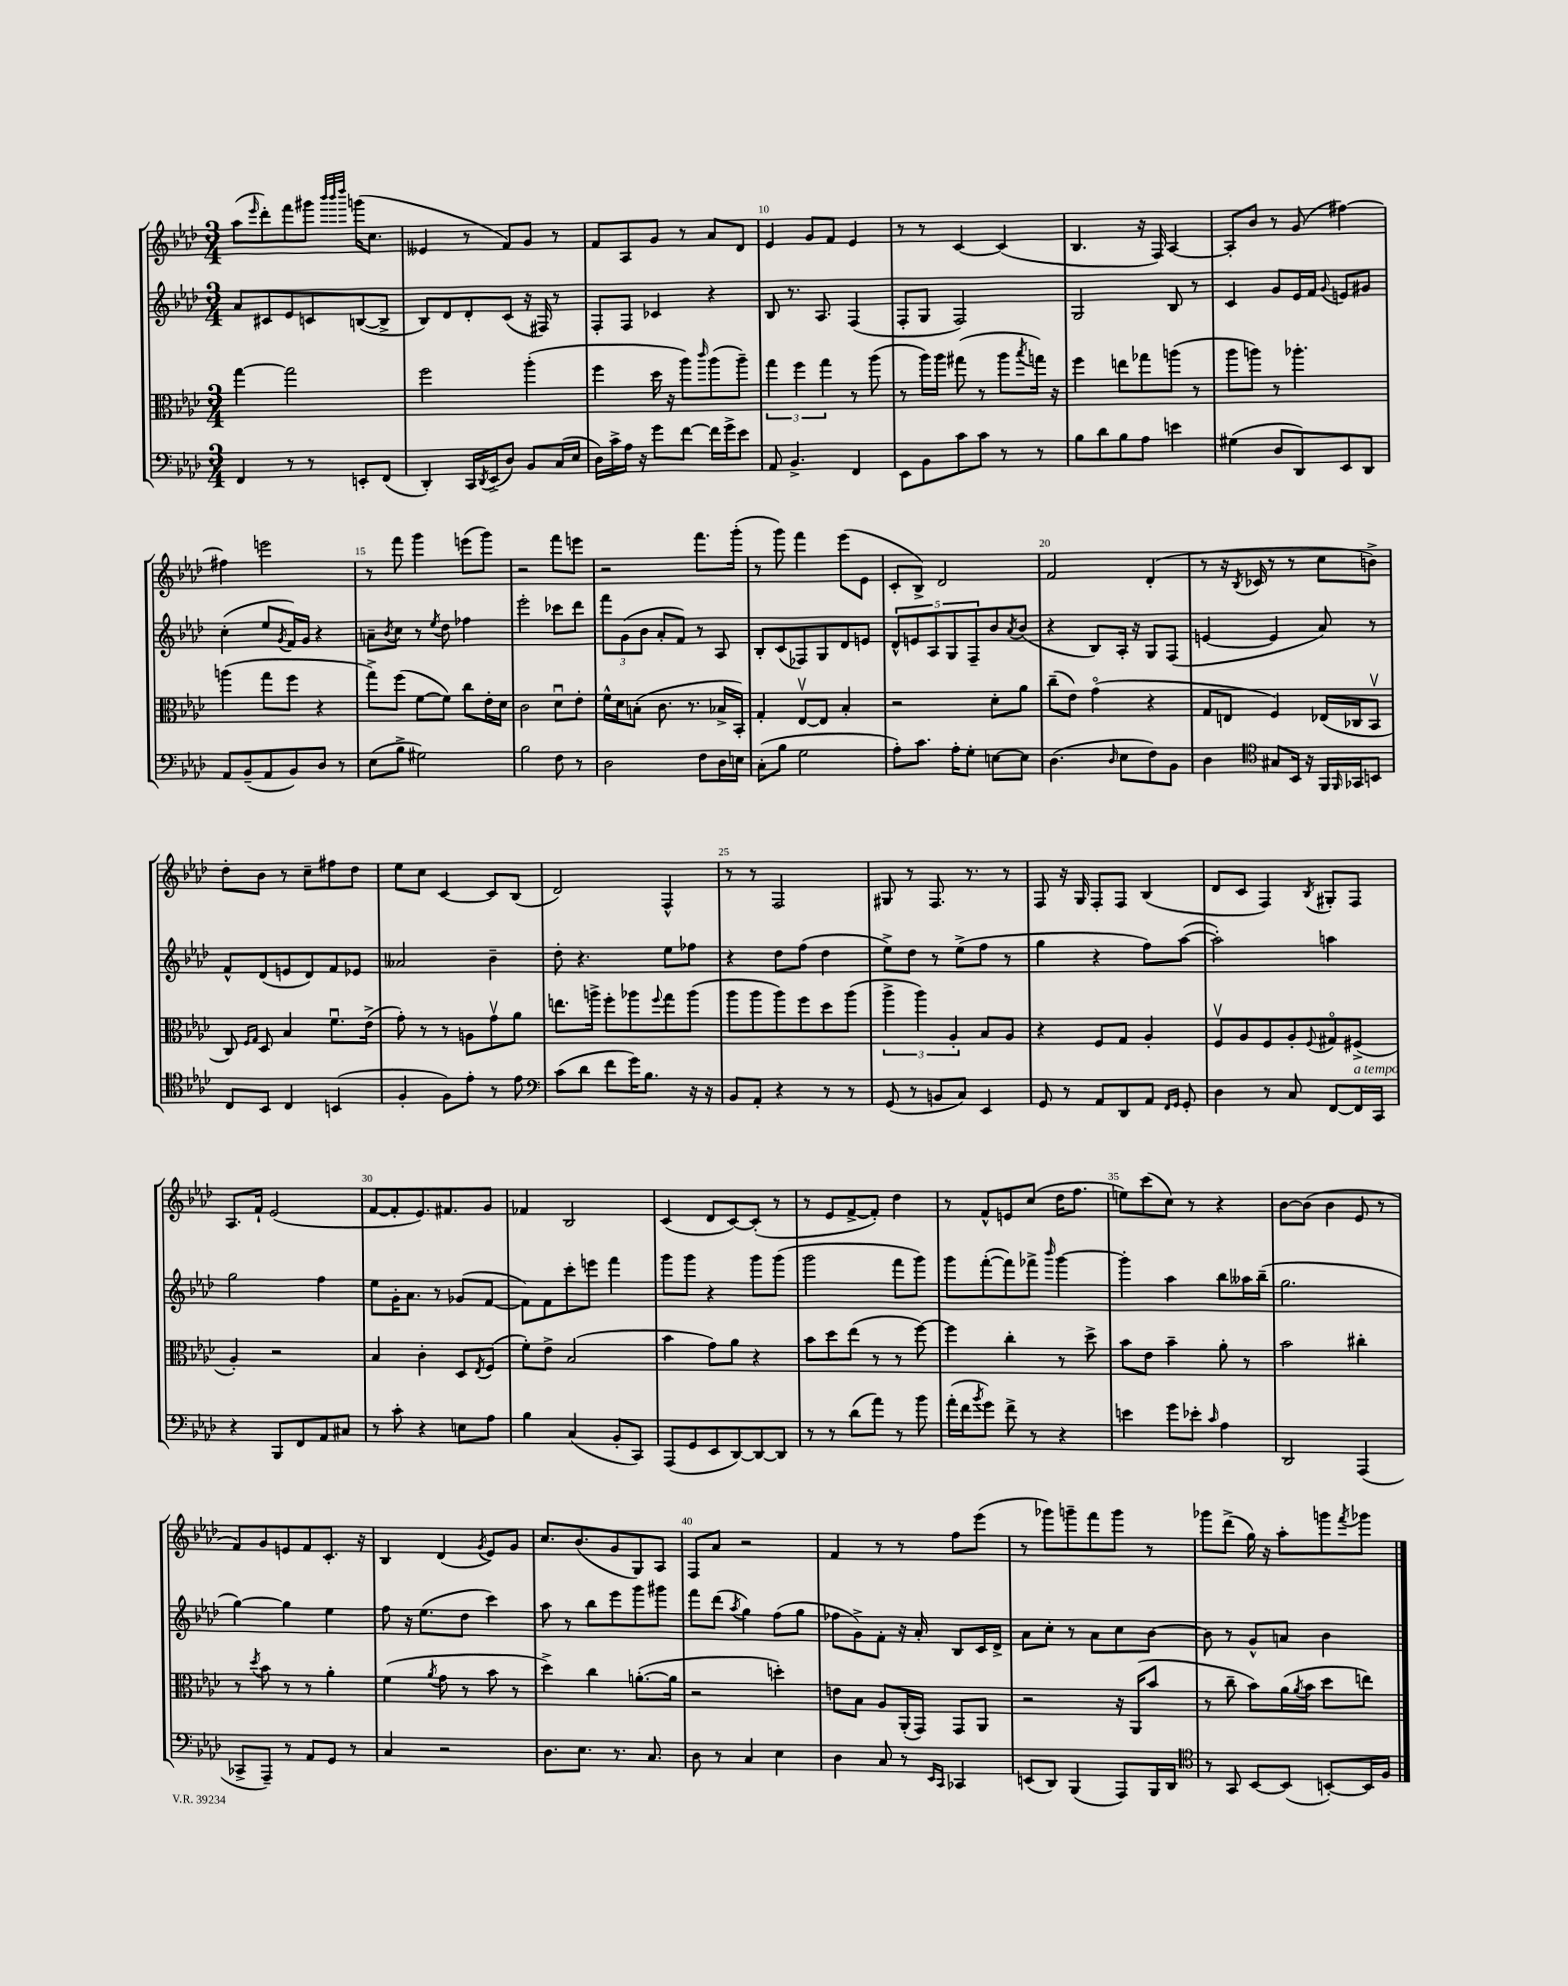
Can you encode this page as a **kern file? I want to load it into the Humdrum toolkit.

**kern	**kern	**kern	**kern
*staff4	*staff3	*staff2	*staff1
*clefF4	*clefC3	*clefG2	*clefG2
*k[b-e-a-d-]	*k[b-e-a-d-]	*k[b-e-a-d-]	*k[b-e-a-d-]
*M3/4	*M3/4	*M3/4	*M3/4
4FF/	[4gg\	8a-/L	(8aa-\L
.	.	.	16qqeee-/
.	.	8c#/	8ddd-'\)
8r	2gg\]	8e-/	8fff\
8r	.	8c/	8ggg#\J
.	.	.	32qqbbb-/LLL
.	.	.	32qqbbb-/
.	.	.	32qqdddd-/JJJ
8EE'/L	.	([8B/	(16ggg\LK
.	.	.	8.cc\J
(8FF/J	.	8B^/]J	.
=	=	=	=
4DD-'/)	2ff\	8B-/L)	4e--/
.	.	8d-/	.
16CC/LL	.	8d-'/	8r
8qDD-/	.	.	.
(16EE-^/J	.	.	.
8D-/J)	.	(8c/J	8f/L)
8BB-/L	(4aa-'\	16r	8g/J
.	.	16F#/)	.
(16C/L	.	8r	8r
16E-/JJ	.	.	.
=	=	=	=
16D-\LL)	4ff\	8F'/L	8f/L
16c^\	.	.	.
16A-\JJ	.	8F/J	8A-/
16r	.	.	.
8g\L	16dd-\	4c-/	8g/J
.	16r	.	.
[8f\J	8aa-\L)	.	8r
.	16qqccc/	.	.
16f\]LL	(8aa-\	4r	8a-/L
16g^\J	.	.	.
8e-\J	8aa-~\J)	.	8d-/J
=	=	=	=
8AA-/	6gg\	8B-/	4e-/
4.BB-^/	.	8.r	.
.	6ff\	.	.
.	.	.	8g/L
.	.	8.A-/	.
.	6gg\	.	.
.	.	.	8f/J
4FF/	8r	(4F/	4e-/
.	(8aa-\	.	.
=	=	=	=
8EE-\L	8r	8F'/L	8r
8BB-\	16aa-\LL)	8G/J	8r
.	16aa-\JJ	.	.
8c\	(8gg#\	2F/)	[4c/
8c\J	8r	.	.
8r	8aa-\L	.	(4c/]
.	8qbb-/	.	.
8r	16gg\Jk)	.	.
.	16r	.	.
=	=	=	=
8B-\L	4ff\	2G/	4.B-/
8d-\	.	.	.
8B-\	8ee\L	.	.
8A-\J	8gg-\	.	16r
.	.	.	16F/)
4e\	(8aa\J	8B-/	[4A-/
.	8r	8r	.
=	=	=	=
(4G#\	8aa-\L	4c/	8A-'/]L
.	8aa\J)	.	8b-/J
8D-/L	8r	8g/L	8r
8DD-/)	4.aa-'\	16e-/L	(8g/
.	.	16f/JJ	.
.	.	8qqg/	.
8EE-/	.	8e/L	[4ff#\)
8DD-/J	.	8g#/J	.
=	=	=	=
8AA-/L	(4aa\	(4cc'\	4ff#\]
(8BB-~/	.	.	.
8AA-/	8gg\L	8ee-/L	2eee\
.	.	8qg/	.
8BB-/)	8ff\J	16f/L)	.
.	.	16g/JJ	.
8D-/J	4r	4r	.
8r	.	.	.
=	=	=	=
(8E-\L	8gg^\L)	8a~\L	8r
.	.	8qb-/	.
8B-^\J	(8ff\J	8cc\J	8fff\
2G#\)	[8f\L	8r	4ggg\
.	.	8qee-/	.
.	8f\]J)	8dd-\	.
.	8cc\L	4ff-\	(8eee\L
.	16e-'\L	.	8ggg\J)
.	16d-\JJ	.	.
=	=	=	=
2B-\	2c\	2eee-'\	2r
8F\	8d-u\L	8ccc-\L	8fff\L
8r	8e-'\J	8ddd-\J	8eee\J
=	=	=	=
2D-\	16f^^\LL	12fff\L	2r
.	16d-\J	.	.
.	.	(12g\	.
.	(8B'\J	.	.
.	.	12b-\J	.
.	8.c\	8a-'/L	.
.	.	8f/J)	.
.	8.r	.	.
8F\L	.	8r	8.fff\L
16D-\L	16B-^/LL	8A-/	.
16E\JJ	16BB-'/JJ)	.	(16ggg'\Jk
=	=	=	=
(8C'\L	4G'/	8B-'/L	8r
8B-\J	.	(8c/	8ggg\)
2G\	[8E-v/L	8F-/)	4fff\
.	8E-/]J	8G/	.
.	4B-'/	8d-/	(8eee-\L
.	.	8e/J	8e-\J
=	=	=	=
8A-'\L)	2r	10d-^^/L	8c'/L
.	.	10e/	.
8.c\J	.	.	8B-^/J)
.	.	10A-/	.
.	.	.	2d-/
.	.	10G/	.
16A-'\LK	.	.	.
8G'\J	.	.	.
.	.	10F~/	.
[8E\L	8d-'\L	8b-/	.
.	.	8qa-/	.
8E\]J	8a-\J	(8b-/J	.
=	=	=	=
(4.D-\	(8cc~\L	4r	2f/
.	8e-\J)	.	.
.	(4go\	8B-/L)	.
16qqD-/	.	.	.
8E-\L	.	16A-'/Jk	.
.	.	16r	.
8F\)	4r	8G/L	(4d-'/
8BB-\J	.	(8F/J	.
=	=	=	=
4D-\	8G/L	[4e/	8r
.	8E/J	.	16r
.	.	.	8qB-/
.	.	.	16c-/
*clefC4	*	*	*
8G#/L	4F/)	4e/]	8r
16BB-/Jk	.	.	8r
16r	.	.	.
16FF/LL	(16E-/LL	8a-/)	8cc\L
16qqFF/	.	.	.
16GG-/J	16C-/J	.	.
8BB/J	8BB-v/J	8r	8b^\J)
=	=	=	=
8C/L	8C/)	8f^^/L	8dd-'\L
.	16qqF/LL	.	.
.	16qqG/JJ	.	.
8BB-/J	8D-/	(8d-/	8b-\J
4C/	4B-/	8e/	8r
.	.	8d-/)	8cc~\L
(4BB/	8.fu\L	8f/	8ff#\
.	.	8e-/J	8dd-\J
.	(16e-^\Jk	.	.
=	=	=	=
4F'/	8g'\)	2a--/	8ee-\L
.	8r	.	8cc\J
8F\L)	8r	.	[4c/
8e-'\J	8A\L	.	.
8r	8gv\	4b-~\	8c/]L
8e-\	8a-\J	.	(8B-/J
=	=	=	=
*clefF4	*	*	*
(8c\L	8.ee\L	8dd-'\	2d-/)
8d-\J	.	4.r	.
.	16aa^\Jk	.	.
8f\L	8ff'\L	.	.
16g\K)	8aa-\	.	.
8.B-\J	.	.	.
.	8qqff/	.	.
.	8gg\	8ee-\L	4F^^/
16r	(8aa-\J	8ff-\J	.
16r	.	.	.
=	=	=	=
8BB-/L	8aa-\L	4r	8r
8AA-'/J	8aa-\	.	8r
4r	8aa-\)	8dd-\L	2F/
.	8ff\	(8ff\J	.
8r	8dd-\	4dd-\	.
8r	(8aa-\J	.	.
=	=	=	=
(8GG/	6aa-^\	8ee-^\L)	8G#/
8r	.	8dd-\J	8r
.	6aa-\)	.	.
8BB/L	.	8r	8.F/
.	6A-'/	.	.
8C/J)	.	(8ee-^\L	.
.	.	.	8.r
4EE-/	8B-/L	8ff\J	.
.	8A-/J	8r	8r
=	=	=	=
8GG/	4r	4gg\	8F/
8r	.	.	16r
.	.	.	16G/
8AA-/L	8F/L	4r	8F'/L
8DD-/	8G/J	.	8F/J
8AA-/J	4A-'/	8ff\L)	(4B-/
16qqFF/LL	.	.	.
16qqGG/JJ	.	.	.
8GG'/	.	([8aa-\J	.
=	=	=	=
4D-\	8Fv/L	2aa-'\])	8d-/L
.	8A-/	.	8c/J
8r	8F/	.	4F/)
8C/	8A-'/	.	.
.	8qqF/	.	8qB-/
[8FF/L	8G#o/	4aa\	8G#'/L
16FF/]L	(8F#^/J	.	8F/J
16CC/JJ	.	.	.
=	=	=	=
4r	4A-'/)	2gg\	8.A-/L
.	.	.	16f`/Jk
8BBB-/L	2r	.	(2e-/
8FF/	.	.	.
8AA-/	.	4ff\	.
8C#/J	.	.	.
=	=	=	=
8r	4B-/	8ee-\L	[8f/L
8c'\	.	16g'\K	8f'/]
.	.	8.a-\J	.
4r	4c'\	.	8.e-/)
.	.	8r	.
.	.	.	8.f#/
8E\L	8D-/L	(8g-/L	.
.	8qE-/	.	.
8A-\J	(8F/J	[8f/J	8g/J
=	=	=	=
4B-\	8f'\L)	8f\]L)	4f-/
.	8e-^\J	8f\	.
(4C/	(2B-/	8ccc'\	2B-/
.	.	8eee\J	.
8BB-'/L	.	4fff\	.
8CC/J)	.	.	.
=	=	=	=
(8AAA-/L	4b-\	8ggg\L	(4c/
8GG/	.	8ggg\J	.
8EE-/	8g\L)	4r	8d-/L
[8DD-/)	8a-\J	.	[8c/)
8DD-/_	4r	8ggg\L	(8c'/]J
8DD-/]J	.	(8ggg\J	8r
=	=	=	=
8r	8b-\L	2ggg\	8r
8r	8dd-\	.	8e-/L
(8d-\L	(8ee-\J	.	[8f^/
8a-\J)	8r	.	8f'/]J)
8r	8r	8fff\L	4dd-\
8b-\	[8ff\)	8ggg\J)	.
=	=	=	=
(16a-'\LL	4ff\]	8ggg\L	8r
16f\J	.	.	.
8qb-/	.	.	.
8g\J)	.	([8fff'\	8f^^/L
8f^\	4cc'\	8fff\])	8e/
8r	.	8fff-^\J	(8cc/J
.	.	16qqbbb-/	.
4r	8r	[4ggg\	16dd-\LK
.	.	.	8.ff\J
.	8dd-^\	.	.
=	=	=	=
4e\	8b-\L	4ggg'\]	8ee\L)
.	8e-\J	.	(8ccc\
8g\L	4b-~\	4aa-\	8cc\J)
8e-'\J	.	.	8r
16qqc/	.	.	.
4A-\	8a-'\	8bb-\L	4r
.	8r	16aa--\L	.
.	.	(16bb-~\JJ	.
=	=	=	=
2DD-/	2b-\	2.gg\	[8b-\L
.	.	.	(8b-\]J
.	.	.	4b-\
(4AAA-/	4cc#'\	.	8e-/
.	.	.	8r
=	=	=	=
8CC-^/L	8r	[4gg\)	8f/L)
.	8qdd-/	.	.
8AAA-~/J)	8b-\	.	8g/
8r	8r	4gg\]	8e/
8AA-/L	8r	.	8f/
8GG/J	4a-'\	4ee-\	8.c'/J
8r	.	.	.
.	.	.	16r
=	=	=	=
4C/	(4f\	8ff\	4B-/
.	.	16r	.
.	.	(8.ee-\L	.
.	8qa-/	.	.
2r	8g\	.	(4d-/
.	8r	8dd-\J	.
.	.	.	8qg/
.	8b-\	4ccc\)	8e-/L)
.	8r	.	8g/J
=	=	=	=
8.D-\L	4dd-^\)	8aa-\	8.cc/L
.	.	8r	.
8.E-\J	.	.	(8.b-/
.	4cc\	8bb-\L	.
8.r	.	8eee-\	8g/
.	([8.a'\L	8ggg\	8G/)
8.C/	.	.	.
.	.	8ggg#\J	8A-/J
.	16a\]Jk	.	.
=	=	=	=
8D-\	2r	8fff\L	8F/L
8r	.	(8ddd-\J	8a-/J
.	.	8qaa-/	.
4C/	.	4gg\)	2r
4E-\	4dd'\)	(8ff\L	.
.	.	8gg\J	.
=	=	=	=
4D-\	8e\L	8ff-\L	4f/
.	8B-\J	8g^\)	.
8C/	8A-/L	8f'\J	8r
8r	(16AA-'/L	16r	8r
.	16GG/JJ)	16a-'/	.
16qqEE-/LL	.	.	.
16qqCC/JJ	.	.	.
4CC-/	8GG/L	8B-/L	8ff\L
.	8AA-/J	16c/L	(8eee-\J
.	.	16d-^/JJ	.
=	=	=	=
(8EE/L	2r	8a-\L	8r
8DD-/J)	.	8cc'\J	8ggg-\L)
(4BBB-/	.	8r	8ggg~\
.	.	8a-\L	8fff\
8AAA-/L)	16r	8cc\	8ggg\J
.	(16AA-/LK	.	.
16BBB-/L	8b-/J	[8b-\J	8r
16DD-/JJ	.	.	.
=	=	=	=
*clefC4	*	*	*
8r	8r	8b-\]	8ggg-\L
8GG/	8cc~\	8r	(8ddd-^\J
[8BB-/L	8b-\L)	8g^^/L	16gg\)
.	.	.	16r
(8BB-/]J	(16a-\L	8a/J	8aa-'\L
.	8qa-/	.	.
.	16b-\JJ	.	.
[8BB'/L)	8dd-\L	4b-\	8ggg\
.	.	.	8qfff/
16BB/]L	8ee\J)	.	8ggg-\J
16F/JJ	.	.	.
==	==	==	==
*-	*-	*-	*-
